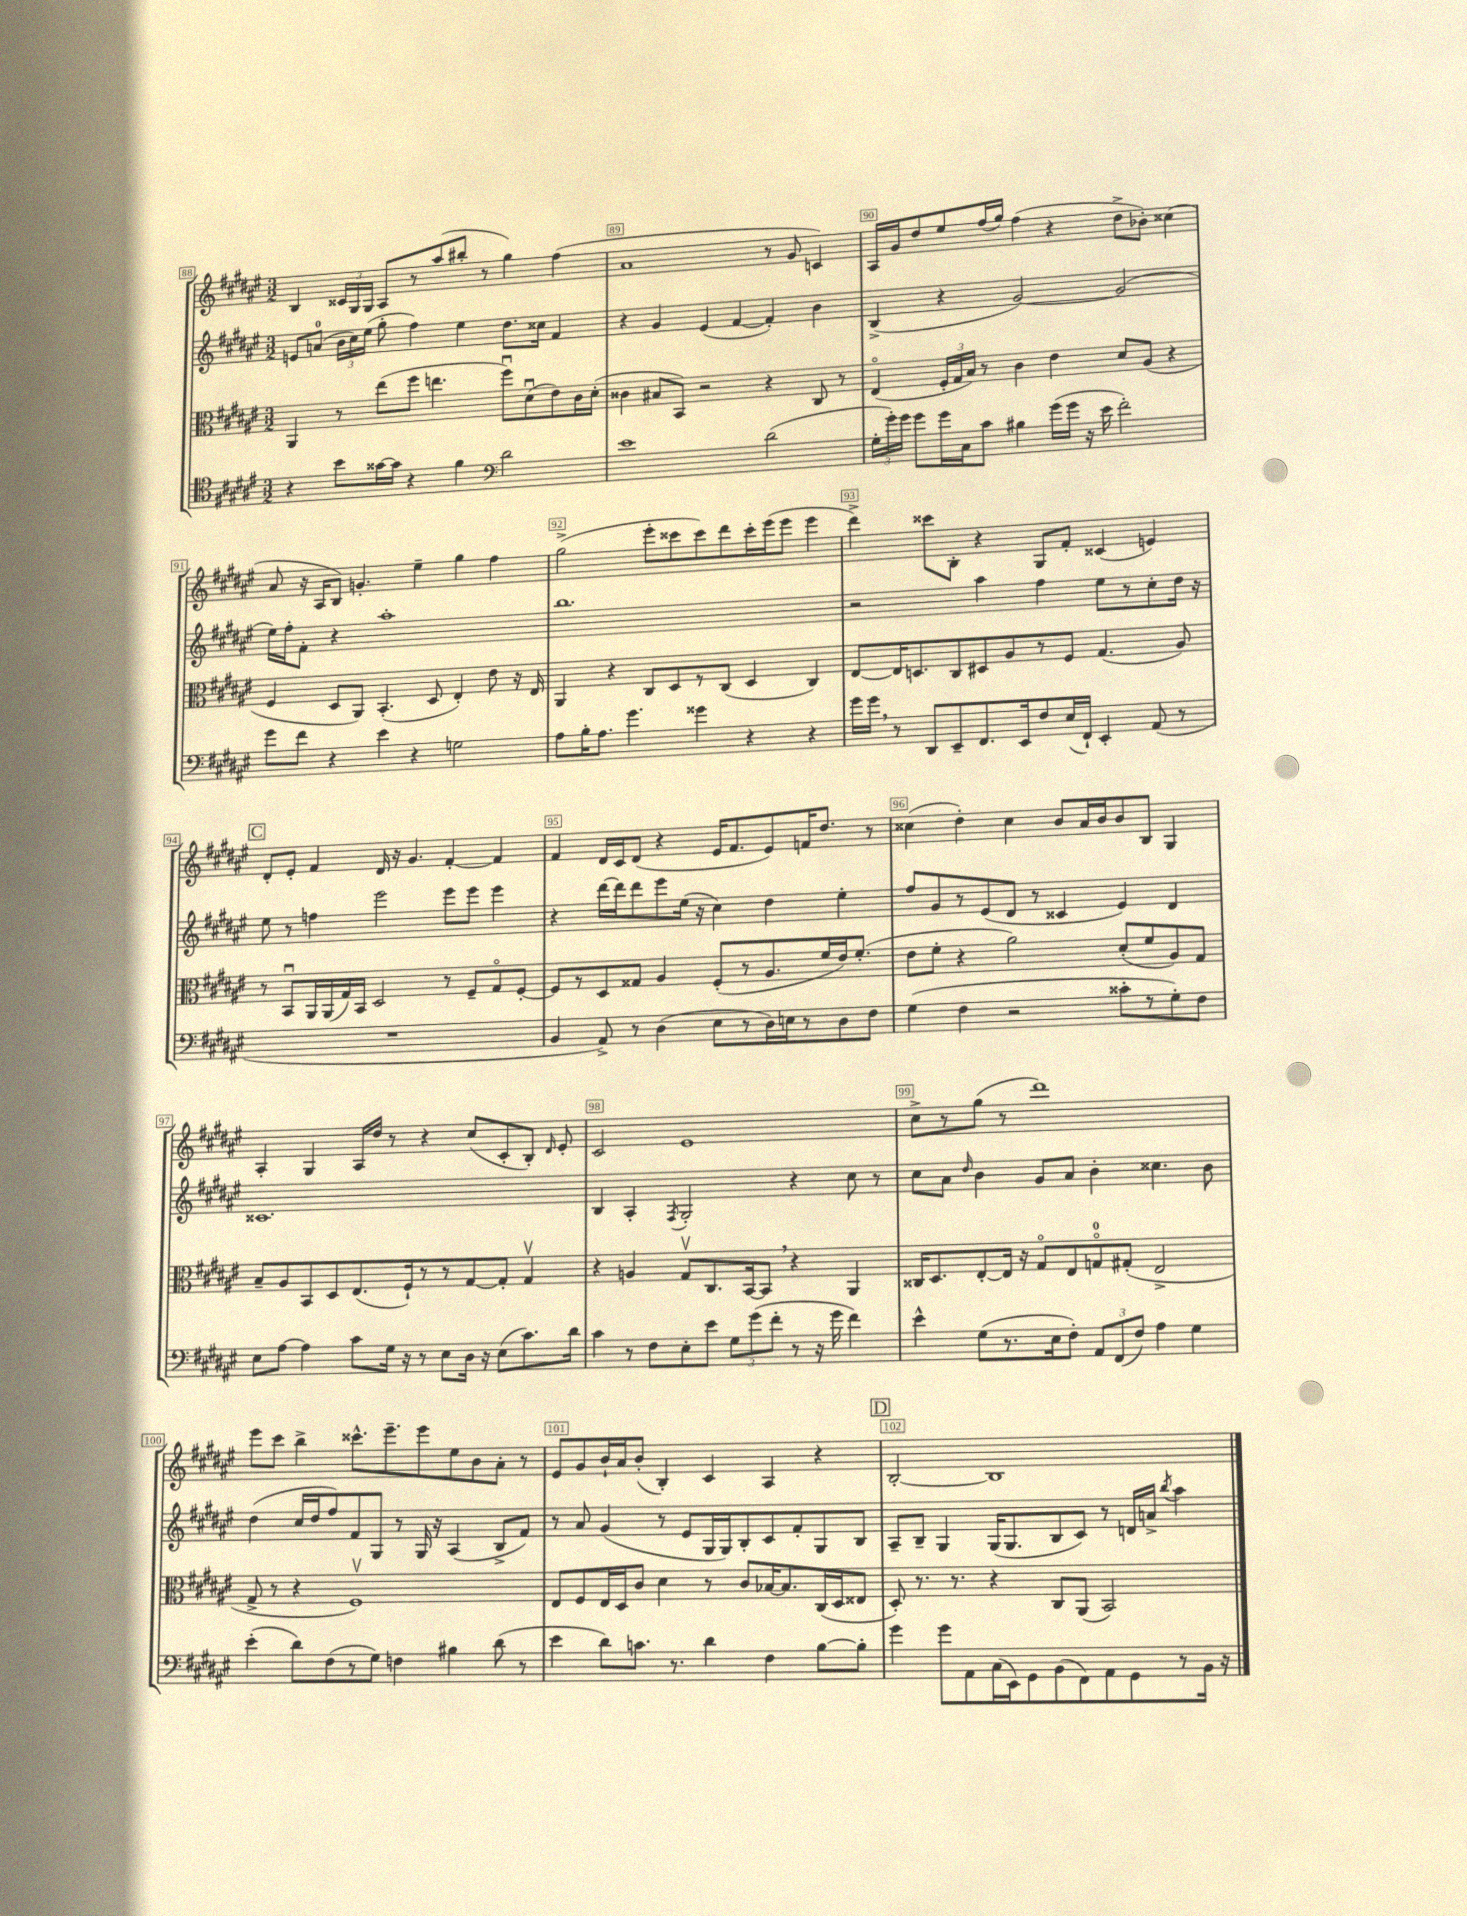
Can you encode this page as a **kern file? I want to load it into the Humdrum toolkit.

**kern	**kern	**kern	**kern
*part4	*part3	*part2	*part1
*staff4	*staff3	*staff2	*staff1
*clefC4	*clefC3	*clefG2	*clefG2
*k[f#c#g#d#a#e#]	*k[f#c#g#d#a#e#]	*k[f#c#g#d#a#e#]	*k[f#c#g#d#a#e#]
*M3/2	*M3/2	*M3/2	*M3/2
=88	=88	=88	=88
4r	4AA#/	8en/L	4B/
.	.	(8an/J	.
8b\L	8r	24b\LL	24c##X/LL
.	.	24cc#\)	24G#/
.	.	(24ee#\JJ	24G#/JJ
[16g##X\L	(8ee#\L	8gg#'\	8A#/L
16g##\JJ]	.	.	.
4r	8ff#\J	4ff#\)	8r
.	4.een\	.	(8aa#/
4f#\	.	4ee#\	8bb#X'/J
.	.	.	8r
*clefF4	*	*	*
2d#\	8ff#u\L)	8.dd#\L	4gg#\)
.	(8d#u\	.	.
.	.	16cc##X\Jk	.
.	8e#\)	4f#/	(4ff#\
.	16c#\L	.	.
.	(16d#'\JJ	.	.
=89	=89	=89	=89
1e#	4c##X\	4r	1a#
.	8B#X/L	4g#/	.
.	8BB/J)	.	.
.	2r	(4e#/	.
.	.	[4f#/	.
(2d#\	4r	4f#'/])	8r
.	.	.	8g#/
.	8C#/	4b\	4cn/)
.	8r	.	.
=90	=90	=90	=90
24G#'\LL	(4E#/	(4B^/	16A#/LL
24g#'\)	.	.	.
.	.	.	16g#/J
24g#\JJ	.	.	.
8g#\L	.	.	8dd#/
16g#\L	24F#'/LL	4r	8ee#/
.	24G#/	.	.
16C#\J	.	.	.
.	24B/JJ)	.	.
8c#\J	8r	.	(16ff#/L
.	.	.	16gg#/JJ)
4B#X\	4c#\	[2g#/)	(4ff#\
(16g#\LL	4e#\	.	4r
16g#\JJ	.	.	.
16r	.	.	.
16e#\	.	.	.
2f#'\)	8d#/L	(2g#/]	8dd#^\L
.	(8A#/J	.	8b-X'\J)
.	4r	.	(4cc##X\
!!LO:LB:g=z
=91	=91	=91	=91
8g#\L	4F#/	16ee#\LL)	8a#/
.	.	16ff#'\J	.
8f#\J	.	8f#'\J	16r
.	.	.	16A#/KL
4r	8D#/L	4r	8B/J)
.	8AA#/J)	.	4.gn'/
4e#\	(4.BB'/	1aa#'	.
4r	.	.	4ee#~\
.	8D#/	.	.
2Gn\	4E#'/)	.	4gg#\
.	8e#\	.	4ff#\
.	16r	.	.
.	16E#/	.	.
=92	=92	=92	=92
8A#\L	4AA#/	1.bb	(2gg#^\
16B'\K	.	.	.
8.A#\J	.	.	.
.	4r	.	.
4.g#\	.	.	.
.	8C#/L	.	8eee#'\L
.	8D#/	.	8ccc##X\
4g##X\	8r	.	8ccc##\)
.	(8C#/J	.	8ddd#\
4r	4D#/	.	16ccc##'\L
.	.	.	(16eee#\J
.	.	.	8eee#\J
4r	4C#/)	.	4eee#\
=93	=93	=93	=93
16g#\LL	[8E#/L	2r	4ddd#^\)
16g#,\JJ	.	.	.
8r	16E#/K]	.	.
.	8.Dn/	.	.
8DD#/L	.	.	8ccc##X\L
8EE#~/	8C#/	.	8B'\J
8.FF#/	8D#X/	4aa#\	4r
.	8A#/	.	.
16EE#/k	.	.	.
8F#/	8r	4ff#\	8G#/L
(16E#/L	8F#/J	.	8f#'/J
16FF#`/JJ)	.	.	.
4EE#'/	(4.G#/	8ee#\L	(4c##X/
.	.	8r	.
(8AA#/	.	8cc#'\	4en/)
8r	8A#/)	16dd#\Jk	.
.	.	16r	.
!!LO:LB:g=z
!!LO:REH:place=s1:t=C
=94	=94	=94	=94
1.r	8r	8ee#\	8d#'/L
.	8BBu/L	8r	8e#'/J
.	16AA#/L	4ffn\	4f#/
.	(16AA#/	.	.
.	16G#/)	.	.
.	16BB/JJ	.	.
.	2D#/	2eee#\	16d#/
.	.	.	16r
.	.	.	4.g#/
.	8r	8eee#\L	[4f#'/
.	8F#~/L	8eee#\J	.
.	8G#/	4eee#\	4f#/]
.	[8F#'/J	.	.
=95	=95	=95	=95
4BB/	8F#/L]	4r	4f#/
.	8r	.	.
8AA#^/)	8D#/	[16ddd#\LL	16d#/LL
.	.	16ddd#\J]	16c#/J
8r	8G##X/J	8ddd#\	(8d#/J
(4D#\	4A#/	8eee#\	4r
.	.	(16ee#\Jk	.
.	.	16r	.
8E#\L	(8F#'/L	4cc#\)	16e#/KL
.	.	.	8.f#/
8r	8r	.	.
16D#\L)	8.A#/	4dd#\	8e#/)
16En\J	.	.	.
8r	.	.	16fn/K
.	16f#/L	.	8.dd#/J
8D#\	16e#/J)	4ee#'\	.
.	(8.f#'/J	.	.
8F#\J	.	.	8r
=96	=96	=96	=96
(4G#\	8e#\L	8ff#/L	(4cc##X\
.	8f#'\J	8g#/	.
4F#\	4r	8r	4dd#'\)
.	.	(8e#/	.
2r	2a#\)	8d#/J	4cc##\
.	.	8r	.
.	.	4c##X/	8b/L
.	.	.	16a#/L
.	.	.	16b/J
8c##X'\L	(8d#'/L	4e#/)	8b/
8r	8f#/	.	8B/J
8G#'\)	8A#/)	4d#/	4G#/
8F#\J	8G#/J	.	.
!!LO:LB:g=z
=97	=97	=97	=97
8E#\L	8B~/L	1.c##X	4A#'/
[8A#\J	8A#/	.	.
4A#\]	8BB/	.	4G#/
.	8D#/	.	.
8c#\L	(8.E#/	.	16A#/LL
.	.	.	16dd#/JJ
16G#\Jk	.	.	8r
16r	16F#`/k)	.	.
8r	8r	.	4r
8E#\L	8r	.	.
16D#\Jk	[8G#/	.	(8cc#/L
16r	.	.	.
(8E#\L	8G#'/J]	.	8c#'/
8.c#\)	4G#v/	.	8B'/J)
.	.	.	16qqd#/
.	.	.	8e#'/
16d#\Jk	.	.	.
=98	=98	=98	=98
4c#\	4r	4B/	2c#/
8r	4An/	4A#'/	.
8F#\L	.	.	.
.	.	8qF#/	.
8E#'\	8G#v/L	2G#'/	1e#
8e#\J	8.C#/	.	.
12G#\L	.	.	.
.	[16BB/k	.	.
(12g#\	.	.	.
.	8BB,/J]	.	.
12f#'\J	.	.	.
8r	4r	4r	.
16r	.	.	.
16g#\	.	.	.
4f#\)	4AA#/	8cc#\	.
.	.	8r	.
=99	=99	=99	=99
4e#^^\	16C##X/KL	8cc#\L	8cc#^\L
.	8.D#/	.	.
.	.	8a#\J	8r
.	.	16qqdd#/	.
(8G#\L	[8E#'/	4b\	(8gg#\J
8.r	16E#/Jk]	.	8r
.	16r	.	.
.	8G#/L	8g#/L	1ddd#)
16E#\k	.	.	.
8F#'\J)	8E#/	8a#/J	.
12AA#/L	8Gn/	4b'\	.
(12FF#/	.	.	.
.	(8G#X'/J	.	.
12F#/J)	.	.	.
4A#\	2E#^/	4.cc##X\	.
4G#\	.	.	.
.	.	8b\	.
!!LO:LB:g=z
=100	=100	=100	=100
(4e#'\	8G#^/	(4dd#\	8eee#\L
.	8r	.	8ccc#\J
8d#\L)	4r	16cc#/LL	4bb^\
.	.	16dd#/J	.
(8F#\	.	8ff#/)	.
8r	1F#v)	8f#/	8.ccc##X^^\L
8G#\J)	.	8G#/J	.
.	.	.	8.eee#~\
4Fn\	.	8r	.
.	.	16G#/	8eee#\
.	.	16r	.
4B#X\	.	(4A#/	8ee#\
.	.	.	8b\
(8d#\	.	8B^/L	8a#'\J
8r	.	8f#/J)	8r
=101	=101	=101	=101
4e#\	8E#/L	8r	8e#/L
.	8F#/	8a#/	8g#/
8d#\L)	16E#/L	(4g#/	16b`/L
.	16D#/J	.	16a#/J
8.cn\J	8c#/J	.	(8b'/J
.	4d#\	8r	4B'/)
8.r	.	.	.
.	.	8e#/L	.
4d#\	8r	16G#/L	4c#/
.	.	16G#/J)	.
.	8c#/L	8B'/	.
4F#\	[16B-X/K	8c#/	4A#/
.	8.B-/]	.	.
.	.	8f#'/	.
[8B\L	(16C#/L	8G#/	4r
.	16D#/J	.	.
8B'\J]	8E##X/J	8B/J	.
!!LO:REH:place=s1:t=D
=102	=102	=102	=102
4g#\	8D#'/)	8A#~/L	[2B'/
.	8.r	8B~/J	.
8g#\L	.	4G#/	.
.	8.r	.	.
8AA#\	.	.	.
(16C#\L	4r	(16G#/KL	1B]
16EE#\J)	.	8.G#/	.
8GG#\	.	.	.
(8BB\	8C#/L	8B/	.
8FF#\)	(8AA#/J	8c#/J)	.
8AA#\	2BB/)	8r	.
8GG#\	.	16dn/LL	.
.	.	16an^/JJ	.
.	.	8qbb/	.
8r	.	4aa#\	.
16BB\Jk	.	.	.
16r	.	.	.
==	==	==	==
*-	*-	*-	*-
